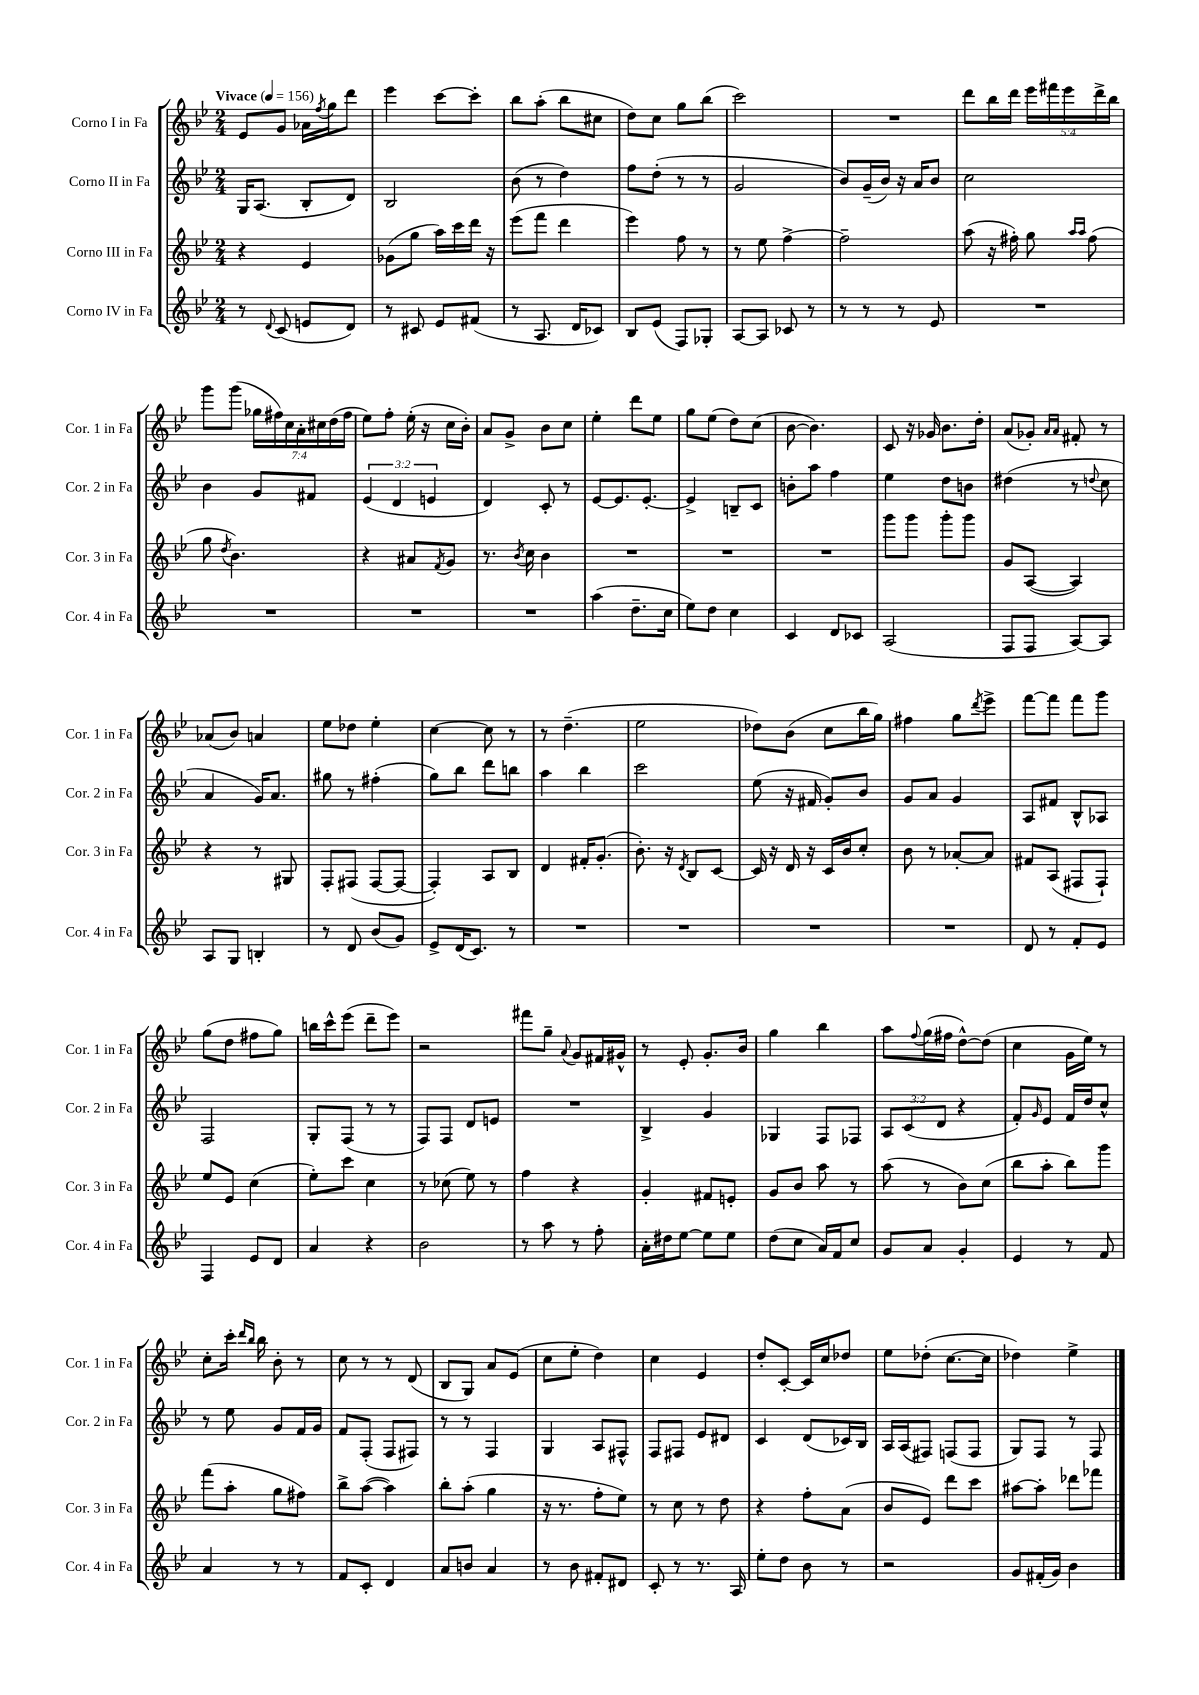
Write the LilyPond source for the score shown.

<<
\new StaffGroup <<
\new Staff = "s0" \with { instrumentName = "Corno I in Fa" shortInstrumentName = "Cor. 1 in Fa" } {
    \clef treble \key bes \major \numericTimeSignature \time 2/4 \override Staff.TupletNumber.text = #tuplet-number::calc-fraction-text \tempo "Vivace" 4 = 156
    ees'8 g'8 aes'16 \acciaccatura { f''8 } g''16 d'''8 |
    ees'''4 c'''8~ c'''8-. |
    bes''8 a''8-.( bes''8 cis''8 |
    d''8) c''8 g''8 bes''8( |
    c'''2) |
    R2 |
    d'''8 bes''16 d'''16 \tuplet 5/4 { ees'''16 fis'''16 ees'''16 d'''16-> bes''16 } |
    g'''8 g'''8( \tuplet 7/4 { ges''16 fis''16) c''16 a'16-. cis''16 d''16( fis''16 } |
    ees''8) f''8-. ees''16-.( r16 c''16 bes'16-.) |
    a'8 g'8-> bes'8 c''8 |
    ees''4-. d'''8 ees''8 |
    g''8 ees''8( d''8) c''8( |
    bes'8~ bes'4.) |
    c'8 r16 ges'16 bes'8. d''16-. |
    a'8( ges'8-.) \grace { a'16 a'16 } fis'8-. r8 |
    aes'8( bes'8) a'4 |
    ees''8 des''8 ees''4-. |
    c''4~ c''8 r8 |
    r8 d''4.--( |
    ees''2 |
    des''8) bes'8( c''8 bes''16 g''16) |
    fis''4 g''8 \acciaccatura { d'''8 } ees'''8-> |
    f'''8~ f'''8 f'''8 g'''8 |
    g''8( d''8 fis''8 g''8) |
    b''16 c'''16-^ ees'''8( d'''8-- ees'''8) |
    r2 |
    fis'''8 g''8-- \appoggiatura { a'8 } g'8 fis'16 gis'16-^ |
    r8 ees'8-. g'8.-. bes'16 |
    g''4 bes''4 |
    a''8 \appoggiatura { f''8 } g''16( fis''16 d''8~-^) d''8( |
    c''4 g'16 ees''16) r8 |
    c''8-. c'''16-. \grace { d'''16 bes''16 } bes''16 bes'8-. r8 |
    c''8 r8 r8 d'8( |
    bes8 g8) a'8 ees'8( |
    c''8 ees''8-. d''4) |
    c''4 ees'4 |
    d''8-. c'8~-. c'16 c''16 des''8 |
    ees''8 des''8-.( c''8.~ c''16 |
    des''4) ees''4-> \bar "|." |
}
\new Staff = "s1" \with { instrumentName = "Corno II in Fa" shortInstrumentName = "Cor. 2 in Fa" } {
    \clef treble \key bes \major \numericTimeSignature \time 2/4 \override Staff.TupletNumber.text = #tuplet-number::calc-fraction-text
    g16 a8.( bes8-. d'8) |
    bes2 |
    bes'8( r8 d''4) |
    f''8 d''8-.( r8 r8 |
    g'2 |
    bes'8) g'16--( bes'16) r16 a'16 bes'8 |
    c''2 |
    bes'4 g'8 fis'8 |
    \tuplet 3/2 { ees'4( d'4 e'4 } |
    d'4) c'8-. r8 |
    ees'8~ ees'8. ees'8.~-. |
    ees'4-> b8-- c'8 |
    b'8-. a''8 f''4 |
    ees''4 d''8 b'8 |
    dis''4( r8 \appoggiatura { d''8 } c''8 |
    a'4 g'16) a'8. |
    gis''8 r8 fis''4-.( |
    g''8) bes''8 d'''8 b''8 |
    a''4 bes''4 |
    c'''2 |
    ees''8( r16 fis'16 g'8-.) bes'8 |
    g'8 a'8 g'4 |
    a8 fis'8 bes8-^ aes8 |
    f2 |
    g8-. f8( r8 r8 |
    f8) f8 d'8 e'8 |
    R2 |
    bes4-> g'4 |
    ges4 f8 fes8 |
    \tuplet 3/2 { a8 c'8( d'8 } r4 |
    f'8-.) \grace { g'16 } ees'8 f'16 d''16 c''8-^ |
    r8 ees''8 g'8 f'16 g'16 |
    f'8 f8-.( f8 fis8) |
    r8 r8 f4 |
    g4 a8 fis8-^ |
    f8 fis8 ees'8 dis'8 |
    c'4 d'8( ces'16) bes16 |
    a16 a16( fis8) f8( f8 |
    g8) f8 r8 f8 \bar "|." |
}
\new Staff = "s2" \with { instrumentName = "Corno III in Fa" shortInstrumentName = "Cor. 3 in Fa" } {
    \clef treble \key bes \major \numericTimeSignature \time 2/4
    r4 ees'4 |
    ges'8( g''8 a''16) c'''16 d'''16 r16 |
    ees'''8( f'''8 d'''4 |
    ees'''4) f''8 r8 |
    r8 ees''8 f''4~-> |
    f''2-- |
    a''8( r16 fis''16-.) g''8 \grace { a''16 a''16 } fis''8( |
    g''8 \acciaccatura { d''8 } bes'4.) |
    r4 ais'8 \acciaccatura { f'8 } g'8 |
    r8. \acciaccatura { bes'8 } c''16 bes'4 |
    R2 |
    R2 |
    R2 |
    g'''8 g'''8 g'''8-. g'''8 |
    g'8 a8~( a4) |
    r4 r8 gis8 |
    f8-. fis8( fis8~ fis8~ |
    fis4-.) a8 bes8 |
    d'4 fis'16-. g'8.-.( |
    bes'8.-.) r16 \acciaccatura { d'8 } bes8 c'8~ |
    c'16 r16 d'16 r16 c'16 bes'16 c''8-. |
    bes'8 r8 aes'8~-. aes'8 |
    fis'8 a8( fis8 fis8-!) |
    ees''8 ees'8 c''4( |
    ees''8-.) c'''8 c''4 |
    r8 ces''8( ees''8) r8 |
    f''4 r4 |
    g'4-. fis'8 e'8-. |
    g'8 bes'8 a''8 r8 |
    a''8( r8 bes'8) c''8( |
    bes''8 a''8-. bes''8) g'''8 |
    f'''8( a''8-. g''8 fis''8) |
    bes''8-> a''8~( a''4) |
    bes''8-. a''8-.( g''4 |
    r16 r8. f''8-. ees''8) |
    r8 c''8 r8 d''8 |
    r4 f''8-. a'8( |
    bes'8 ees'8) d'''8 c'''8 |
    ais''8~ ais''8-. des'''8 fes'''8 \bar "|." |
}
\new Staff = "s3" \with { instrumentName = "Corno IV in Fa" shortInstrumentName = "Cor. 4 in Fa" } {
    \clef treble \key bes \major \numericTimeSignature \time 2/4
    r8 \appoggiatura { d'8 } c'8( e'8 d'8) |
    r8 cis'8 ees'8 fis'8( |
    r8 a8. d'16 ces'8) |
    bes8 ees'8( f8) ges8-. |
    a8~ a8 ces'8 r8 |
    r8 r8 r8 ees'8 |
    R2 |
    R2 |
    R2 |
    R2 |
    a''4( d''8.-- c''16 |
    ees''8) d''8 c''4 |
    c'4 d'8 ces'8 |
    a2( |
    f8 f8 a8~) a8 |
    a8 g8 b4-. |
    r8 d'8 bes'8( g'8) |
    ees'8-> d'16( c'8.) r8 |
    R2 |
    R2 |
    R2 |
    R2 |
    d'8 r8 f'8-. ees'8 |
    f4 ees'8 d'8 |
    a'4 r4 |
    bes'2 |
    r8 a''8 r8 f''8-. |
    a'16-. dis''16 ees''8~ ees''8 ees''8 |
    d''8( c''8 a'16) f'16 c''8 |
    g'8 a'8 g'4-. |
    ees'4 r8 f'8 |
    a'4 r8 r8 |
    f'8 c'8-. d'4 |
    a'8 b'8 a'4 |
    r8 bes'8 fis'8-. dis'8 |
    c'8-. r8 r8. a16 |
    ees''8-. d''8 bes'8 r8 |
    r2 |
    g'8 fis'16-.( g'16) bes'4 \bar "|." |
}
>>
>>
\layout { \context { \Score \remove "Bar_number_engraver" } }
